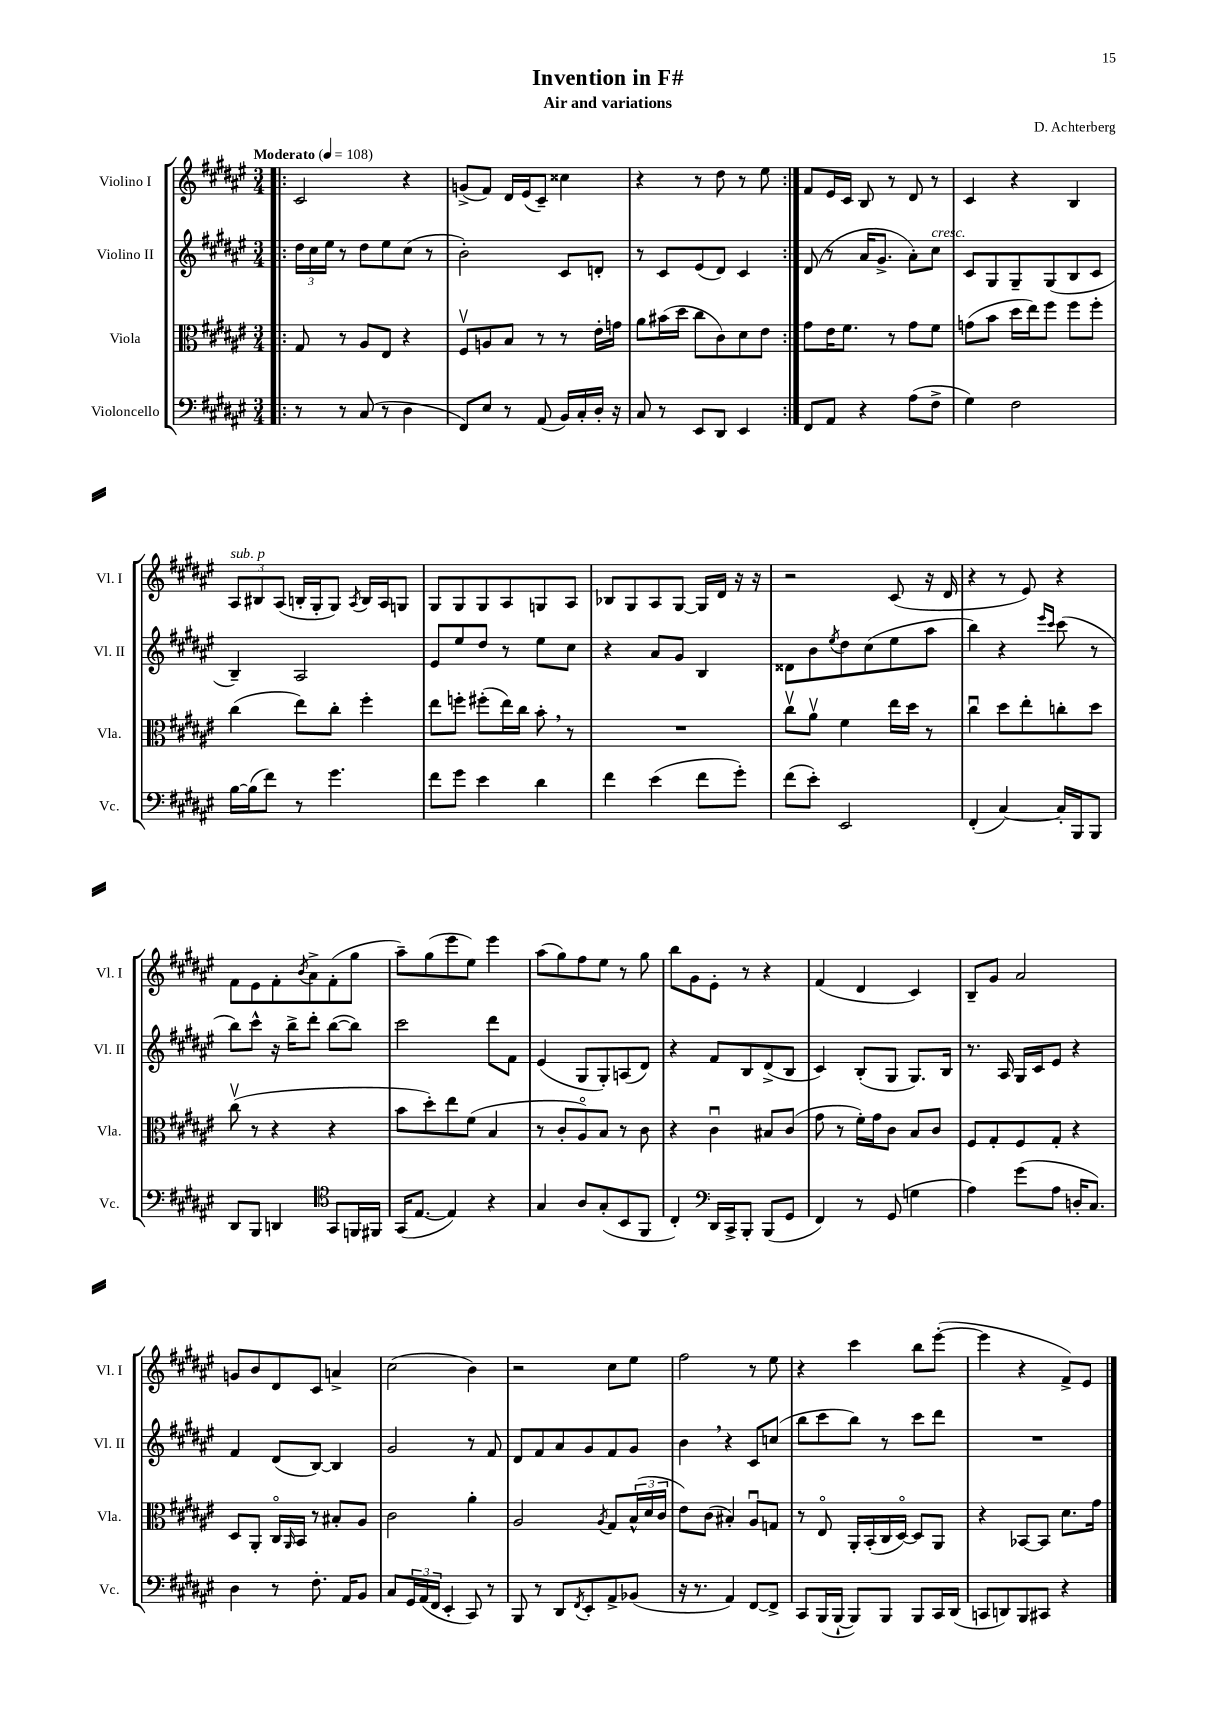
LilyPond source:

\header { title = "Invention in F#" composer = "D. Achterberg" subtitle = "Air and variations" }
<<
\new StaffGroup <<
\new Staff = "s0" \with { instrumentName = "Violino I" shortInstrumentName = "Vl. I" } {
    \clef treble \key fis \major \numericTimeSignature \time 3/4 \tempo "Moderato" 4 = 108
    \repeat volta 2 { \bar ".|:" cis'2 r4 |
    g'8->( fis'8) dis'16 eis'16( cis'8--) cisis''4 |
    r4 r8 dis''8 r8 eis''8 | }
    fis'8 eis'16 cis'16 b8 r8 dis'8 r8 |
    cis'4 r4 b4 |
    \tuplet 3/2 { ais8^\markup { \italic "sub. p" } bis8 ais8( } b16-. gis16-. gis8) \acciaccatura { ais8 } b16 ais16 g8 |
    gis8 gis8 gis8 ais8 g8 ais8 |
    bes8 gis8 ais8 gis8~ gis16 dis'16 r16 r16 |
    r2 cis'8( r16 dis'16 |
    r4 r8 eis'8) r4 |
    fis'8 eis'8 fis'8-. \acciaccatura { b'8 } ais'8-> fis'8-.( gis''8 |
    ais''8--) gis''8( eis'''8 eis''8) eis'''4 |
    ais''8( gis''8) fis''8 eis''8 r8 gis''8 |
    b''8 gis'8 eis'8-. r8 r4 |
    fis'4( dis'4 cis'4) |
    b8-- gis'8 ais'2 |
    g'8 b'8 dis'8 cis'8 a'4-> |
    cis''2( b'4) |
    r2 cis''8 eis''8 |
    fis''2 r8 eis''8 |
    r4 cis'''4 b''8 eis'''8~-.( |
    eis'''4 r4 fis'8->) eis'8 \bar "|." |
}
\new Staff = "s1" \with { instrumentName = "Violino II" shortInstrumentName = "Vl. II" } {
    \clef treble \key fis \major \numericTimeSignature \time 3/4
    \repeat volta 2 { \bar ".|:" \tuplet 3/2 { dis''16 cis''16 eis''16 } r8 dis''8 eis''8 cis''8( r8 |
    b'2-.) cis'8 d'8-. |
    r8 cis'8 eis'8( dis'8) cis'4 | }
    dis'8( r8 ais'16 gis'8.-> ais'8-.) cis''8^\markup { \italic "cresc." } |
    cis'8 gis8 gis8-- gis8( b8 cis'8 |
    b4--) ais2 |
    eis'8 eis''8 dis''8 r8 eis''8 cis''8 |
    r4 ais'8 gis'8 b4 |
    disis'8 b'8 \acciaccatura { eis''8 } dis''8 cis''8( eis''8 ais''8 |
    b''4) r4 \grace { eis'''16 cis'''16 } cis'''8( r8 |
    b''8) cis'''8-^ r16 b''16-> dis'''8-. b''8~( b''8) |
    cis'''2 dis'''8 fis'8 |
    eis'4( gis8 gis8-.) a8( dis'8) |
    r4 fis'8 b8 dis'8->( b8 |
    cis'4) b8-.( gis8 gis8.) b16 |
    r8. ais16 gis16 cis'16 eis'8 r4 |
    fis'4 dis'8( b8~) b4 |
    gis'2 r8 fis'8 |
    dis'8 fis'8 ais'8 gis'8 fis'8 gis'8 |
    b'4 \breathe r4 cis'8 c''8( |
    b''8 cis'''8 b''8) r8 cis'''8 dis'''8 |
    R2. \bar "|." |
}
\new Staff = "s2" \with { instrumentName = "Viola" shortInstrumentName = "Vla." } {
    \clef alto \key fis \major \numericTimeSignature \time 3/4
    \repeat volta 2 { \bar ".|:" gis8 r8 ais8 eis8 r4 |
    fis8\upbow a8 b8 r8 r8 eis'16-. g'16 |
    ais'8 bis'16( dis''16 cis''8 cis'8) dis'8 eis'8 | }
    gis'8 eis'16 fis'8. r8 gis'8 fis'8 |
    g'8( b'8 dis''16 eis''16) fis''8 fis''8 fis''8-. |
    cis''4( eis''8) cis''8-. fis''4-. |
    eis''8 f''8-. fis''8-.( eis''16) cis''16 b'8-. \breathe r8 |
    R2. |
    cis''8\upbow ais'8\upbow fis'4 eis''16 dis''16 r8 |
    cis''4\downbow dis''8 eis''8-. c''8-. dis''8 |
    cis''8\upbow( r8 r4 r4 |
    b'8 dis''8-.) eis''8 fis'8( b4 |
    r8 cis'8-. ais8\flageolet) b8 r8 cis'8 |
    r4 cis'4\downbow bis8 cis'8( |
    gis'8 r8 fis'16-.) gis'16 cis'8 b8 cis'8 |
    fis8 gis8-. fis8 gis8-. r4 |
    dis8 ais,8-. cis16\flageolet \grace { ais,16 } b,16 r8 bis8-. ais8 |
    cis'2 ais'4-. |
    ais2 \acciaccatura { ais8 } gis8 \tuplet 3/2 { b16-^( dis'16 cis'16 } |
    eis'8) cis'8( bis4-.) ais8\downbow g8 |
    r8 eis8\flageolet ais,16-. b,16-.( cis16 dis16~\flageolet) dis8 ais,8 |
    r4 bes,8~ bes,8 dis'8. gis'16 \bar "|." |
}
\new Staff = "s3" \with { instrumentName = "Violoncello" shortInstrumentName = "Vc." } {
    \clef bass \key fis \major \numericTimeSignature \time 3/4
    \repeat volta 2 { \bar ".|:" r8 r8 cis8( r8 dis4 |
    fis,8) eis8 r8 ais,8( b,16) cis16-. dis16-. r16 |
    cis8 r8 eis,8 dis,8 eis,4 | }
    fis,8 ais,8 r4 ais8( fis8-> |
    gis4) fis2 |
    b16~ b16( fis'8) r8 gis'4. |
    fis'8 gis'8 eis'4 dis'4 |
    fis'4 eis'4( fis'8 gis'8-.) |
    fis'8( eis'8-.) eis,2 |
    fis,4-.( cis4~) cis16-. b,,16 b,,8 |
    dis,8 b,,8 d,4 \clef tenor gis,8 f,16 fis,16 |
    gis,16( eis8.~ eis4) r4 |
    gis4 ais8 gis8-.( b,8 fis,8 |
    cis4-.) \clef bass dis,16 cis,16-> b,,8-. b,,8( gis,8 |
    fis,4) r8 gis,8( g4 |
    ais4) gis'8( ais8 d16-. cis8.) |
    dis4 r8 fis8.-. ais,16 b,8 |
    cis8 \tuplet 3/2 { gis,16 ais,16( fis,16 } eis,4-. cis,8) r8 |
    b,,8 r8 dis,8 \acciaccatura { fis,8 } eis,8-. ais,8-> bes,8( |
    r16 r8. ais,4) fis,8~ fis,8-> |
    cis,8 b,,16( b,,16~-! b,,8) b,,8 b,,8 cis,16 dis,16( |
    c,8 d,8) b,,8 cis,8 r4 \bar "|." |
}
>>
>>
\layout { \context { \Score \remove "Bar_number_engraver" } }
